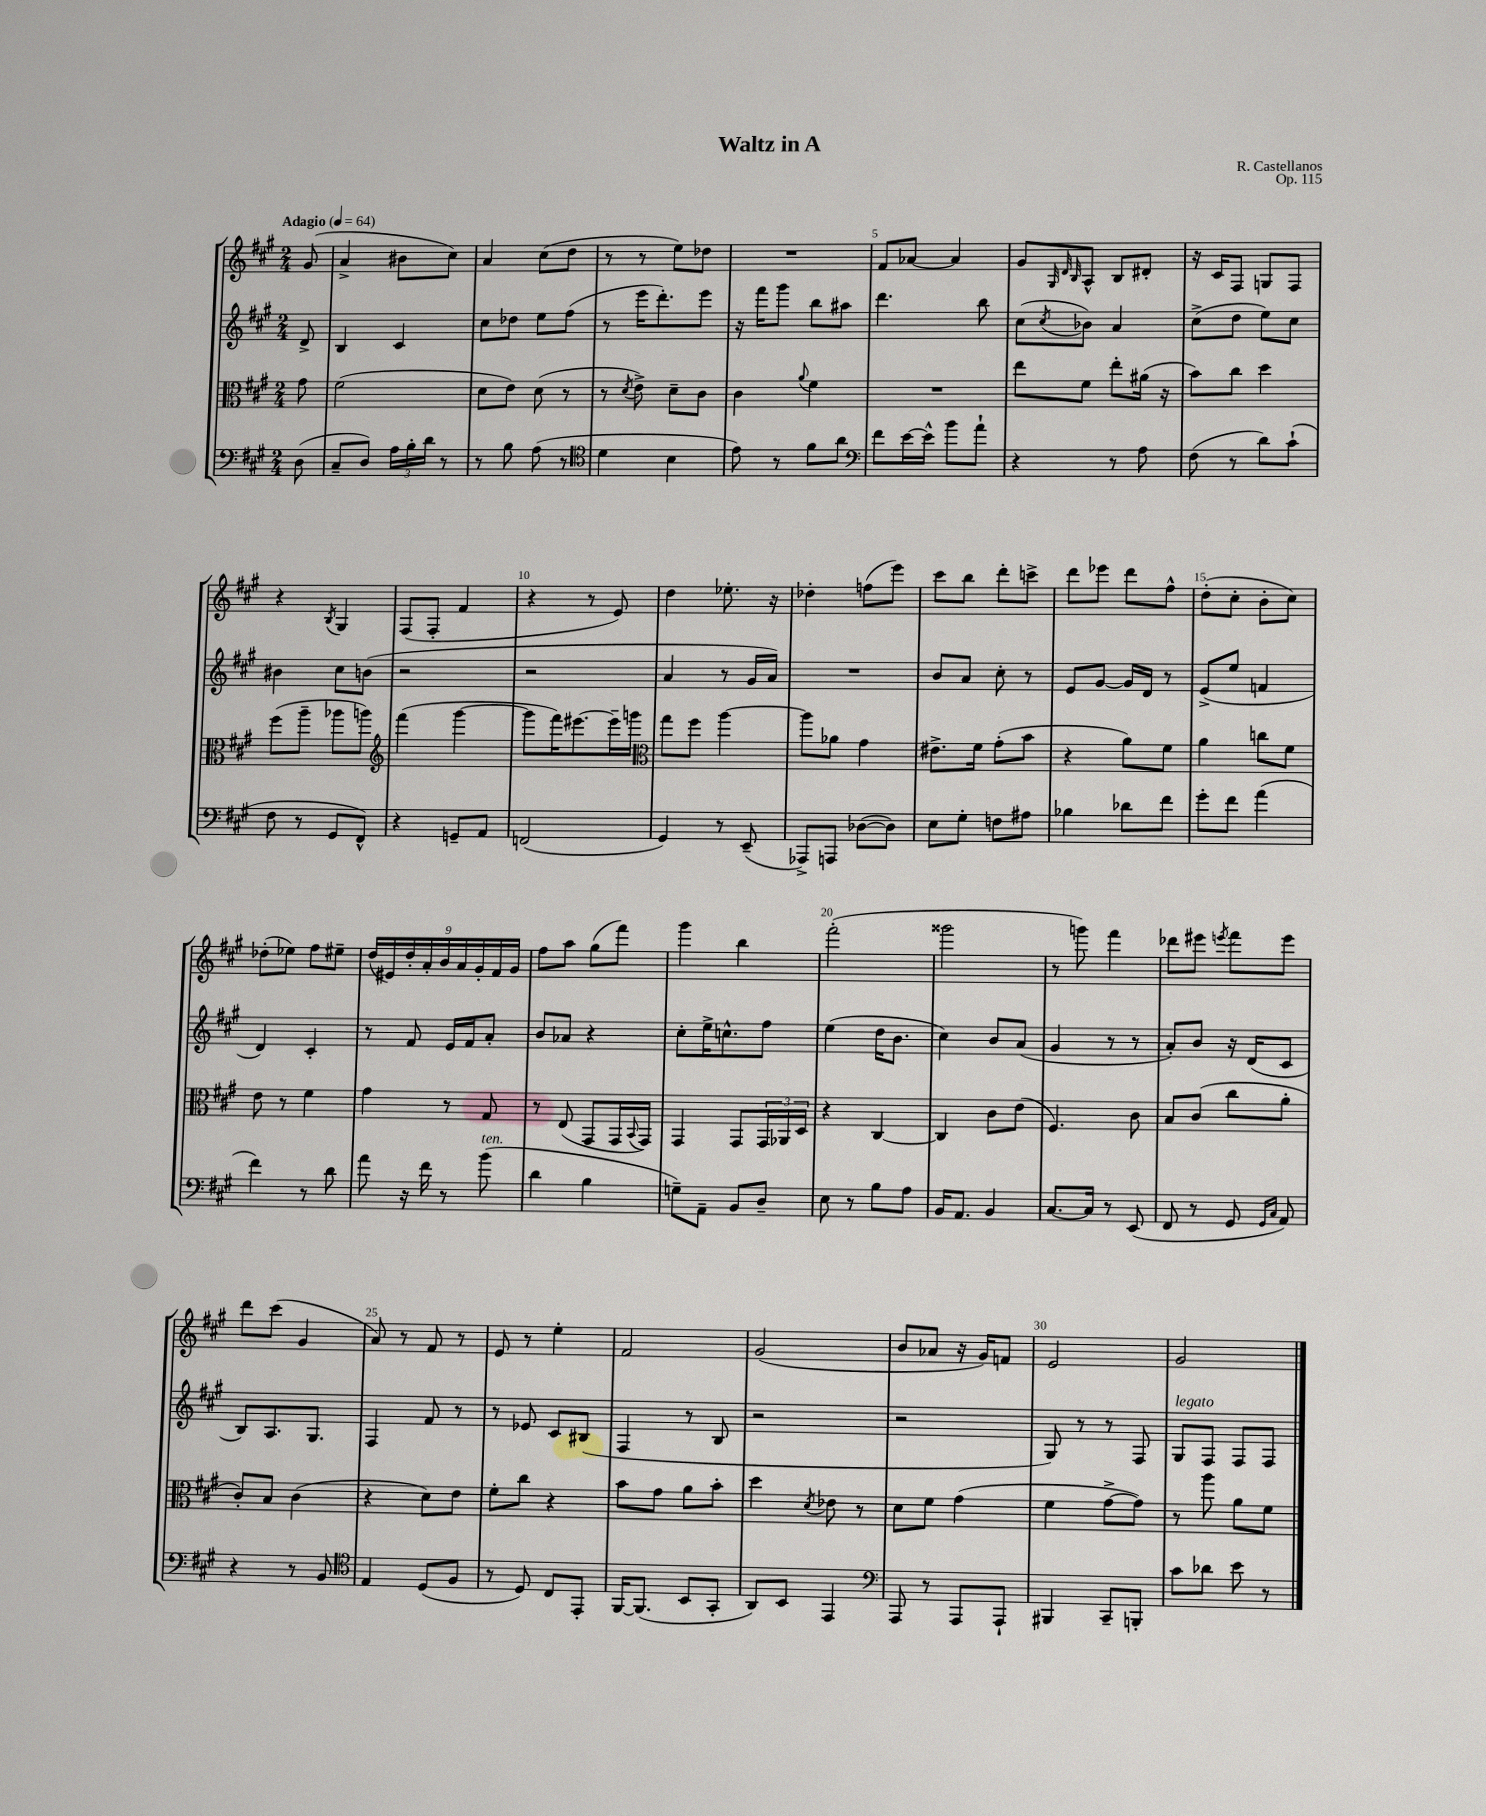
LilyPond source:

\header { title = "Waltz in A" composer = "R. Castellanos" opus = "Op. 115" }
<<
\new StaffGroup <<
\new Staff = "s0" {
    \clef treble \key a \major \numericTimeSignature \time 2/4 \partial 8 \tempo "Adagio" 4 = 64
    gis'8( |
    a'4-> bis'8 cis''8) |
    a'4 cis''8( d''8 |
    r8 r8 e''8) des''8 |
    R2 |
    fis'8 aes'8~ aes'4 |
    gis'8 \grace { gis32 d'32 b32 } a8-^ b8 dis'8-. |
    r16 cis'16 fis8 g8 fis8 |
    r4 \acciaccatura { b8 } gis4 |
    fis8( fis8-. fis'4 |
    r4 r8 e'8) |
    d''4 ees''8.-. r16 |
    des''4-. f''8( e'''8) |
    cis'''8 b''8 d'''8-. c'''8-> |
    d'''8 ees'''8 d'''8 fis''8-^ |
    d''8-.( cis''8-. b'8-. cis''8) |
    des''8-.( ees''8) fis''8 eis''8-- |
    \tuplet 9/8 { d''16( eis'16) d''16-. a'16-. b'16 a'16 gis'16-. fis'16 gis'16 } |
    fis''8 a''8 gis''8( fis'''8) |
    gis'''4 b''4 |
    fis'''2-.( |
    gisis'''2 |
    r8 g'''8) fis'''4 |
    des'''8 eis'''8 \acciaccatura { e'''8 } fis'''8 e'''8 |
    d'''8 cis'''8( gis'4 |
    a'8) r8 fis'8 r8 |
    e'8 r8 e''4-. |
    fis'2 |
    gis'2( |
    b'8 aes'8 r16 gis'16) f'8 |
    e'2 |
    gis'2 \bar "|." |
}
\new Staff = "s1" {
    \clef treble \key a \major \numericTimeSignature \time 2/4 \partial 8
    d'8-> |
    b4 cis'4 |
    cis''8 des''8 e''8 fis''8( |
    r8 e'''16 d'''8.-.) e'''8 |
    r16 fis'''16 gis'''8 b''8 ais''8 |
    d'''4. b''8 |
    cis''8( \acciaccatura { cis''8 } bes'8) a'4 |
    cis''8->( d''8 e''8) cis''8 |
    bis'4 cis''8 b'8( |
    r2 |
    r2 |
    a'4 r8 gis'16 a'16) |
    R2 |
    b'8 a'8 cis''8-. r8 |
    e'8 gis'8~ gis'16 d'16 r8 |
    e'8->( e''8 f'4 |
    d'4) cis'4-. |
    r8 fis'8 e'16 fis'16 a'8-. |
    b'8 aes'8 r4 |
    cis''8-. e''16-> c''8.-^ fis''8 |
    e''4( d''16 b'8. |
    cis''4) b'8 a'8( |
    gis'4 r8 r8 |
    a'8-.) b'8 r16 d'16( cis'8 |
    b8) a8. gis8. |
    fis4 fis'8 r8 |
    r8 ees'8 cis'8 bis8( |
    fis4 r8 b8 |
    r2 |
    r2 |
    gis8) r8 r8 fis8 |
    gis8^\markup { \italic "legato" } fis8 fis8 fis8 \bar "|." |
}
\new Staff = "s2" {
    \clef alto \key a \major \numericTimeSignature \time 2/4 \partial 8
    gis'8 |
    fis'2( |
    d'8 e'8) d'8( r8 |
    r8 \acciaccatura { d'8 } e'8->) d'8-- cis'8 |
    cis'4 \appoggiatura { a'8 } fis'4 |
    R2 |
    e''8 fis'8 e''8-. ais'16( r16 |
    b'8) cis''8 d''4 |
    fis''8( a''8-- aes''8 a''8) |
    \clef treble fis'''4( gis'''4~ |
    gis'''8 fis'''16) eis'''8.~ eis'''16-- g'''16 |
    \clef alto gis''8 fis''8 a''4~ |
    a''8 aes'8 gis'4 |
    eis'8.-> fis'16 gis'8-.( b'8 |
    r4 a'8) fis'8 |
    a'4 c''8 fis'8 |
    e'8 r8 fis'4 |
    gis'4 r8 gis8 |
    r8 e8( gis,8 gis,16 \appoggiatura { b,8 } gis,16) |
    gis,4 gis,8 \tuplet 3/2 { gis,16 aes,16 d16 } |
    r4 cis4~ |
    cis4 cis'8 e'8( |
    fis4.) cis'8 |
    b8 cis'8( cis''8 a'8-. |
    cis'8-.) b8 cis'4( |
    r4 d'8) e'8 |
    fis'8-. cis''8 r4 |
    b'8 gis'8 a'8 b'8-. |
    d''4 \acciaccatura { d'8 } ees'8 r8 |
    d'8 fis'8 gis'4( |
    fis'4 gis'8~-> gis'8) |
    r8 a''8 a'8 fis'8 \bar "|." |
}
\new Staff = "s3" {
    \clef bass \key a \major \numericTimeSignature \time 2/4 \partial 8
    d8( |
    cis8-- d8) \tuplet 3/2 { a16 b16-. d'16 } r8 |
    r8 b8 a8( r8 |
    \clef tenor d'4 b4 |
    e'8) r8 fis'8 a'8 |
    \clef bass fis'8 e'16~ e'16-^ b'8 a'8-! |
    r4 r8 a8 |
    fis8( r8 d'8) cis'8-!( |
    fis8 r8 gis,8 fis,8-^) |
    r4 g,8-- a,8 |
    f,2( |
    gis,4) r8 e,8--( |
    aes,,8->) a,,8 des8~( des8) |
    e8 gis8-. f8 ais8 |
    bes4 des'8 fis'8 |
    gis'8-. fis'8 a'4( |
    fis'4) r8 d'8 |
    a'8 r16 fis'16 r8 b'8^\markup { \italic "ten." }( |
    d'4 b4 |
    g8--) a,8-- b,8 d8-- |
    e8 r8 b8 a8 |
    b,16 a,8. b,4 |
    cis8.~ cis16 r8 e,8( |
    fis,8 r8 gis,8 \grace { gis,16 cis16 } a,8) |
    r4 r8 b,8 |
    \clef tenor e4 d8( fis8 |
    r8 d8) cis8 e,8-. |
    fis,16~ fis,8.( b,8 gis,8-. |
    a,8) b,8 e,4 |
    \clef bass a,,8 r8 a,,8 a,,8-! |
    bis,,4 cis,8-- b,,8-. |
    cis'8 des'8 e'8 r8 \bar "|." |
}
>>
>>
\layout { \context { \Score \override BarNumber.break-visibility = ##(#f #t #t) barNumberVisibility = #(every-nth-bar-number-visible 5) } }
